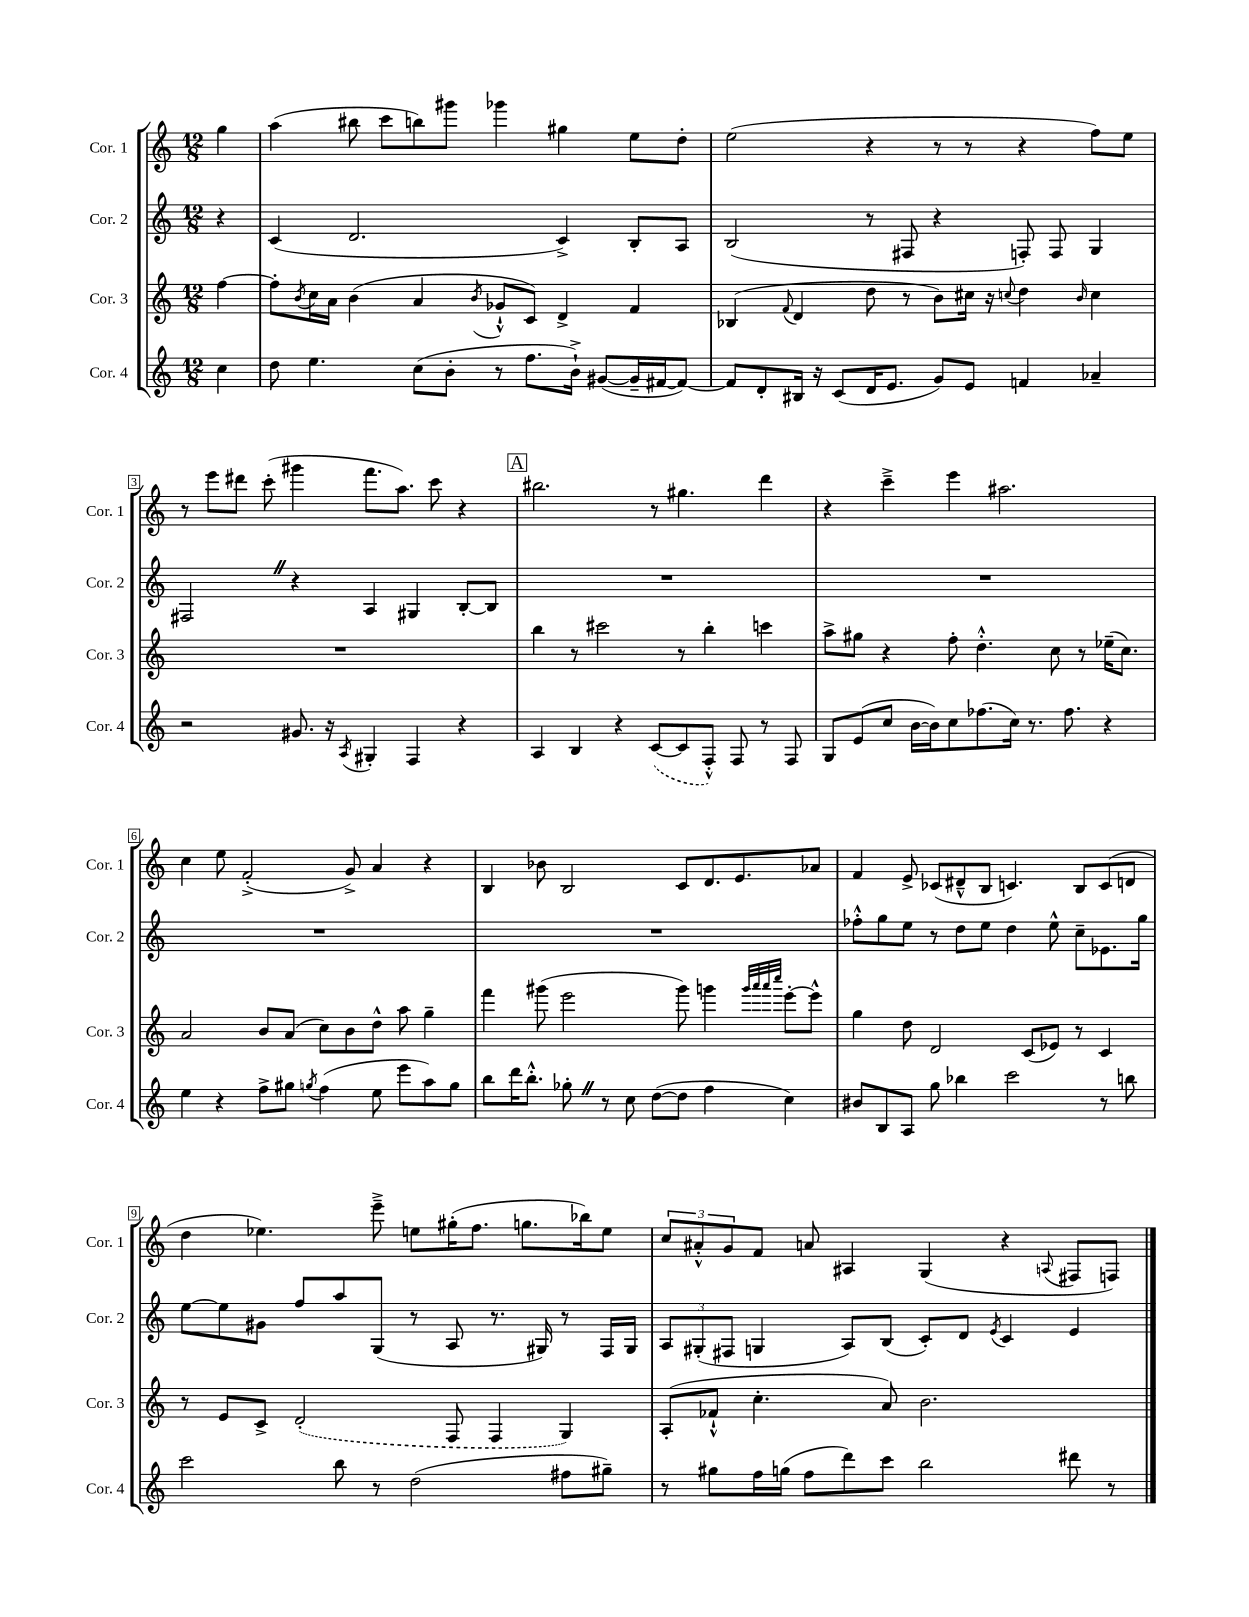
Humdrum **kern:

**kern	**kern	**kern	**kern
*part4	*part3	*part2	*part1
*staff4	*staff3	*staff2	*staff1
*I"Cor. 4	*I"Cor. 3	*I"Cor. 2	*I"Cor. 1
*I'Cor. 4	*I'Cor. 3	*I'Cor. 2	*I'Cor. 1
*clefG2	*clefG2	*clefG2	*clefG2
*k[]	*k[]	*k[]	*k[]
*M12/8	*M12/8	*M12/8	*M12/8
=	=	=	=
4cc\	[4ff\	4r	4gg\
=1	=1	=1	=1
8dd\	8ff'\L]	(4c/	(4aa\
.	8qb/	.	.
4.ee\	16cc\L	.	.
.	16a\JJ	.	.
.	(4b\	2.d/	8bb#X\
.	.	.	8ccc\L
(8cc\L	4a/	.	8bbn\)
8b'\J	.	.	8ggg#X\J
.	8qb/	.	.
8r	8g-X`^^/L	.	4ggg-X\
8.ff\L	8c/J)	.	.
.	4d^/	4c^/)	4gg#X\
16b`^\Jk)	.	.	.
([8g#X/L	.	.	.
16g#~/L]	4f/	8B'/L	8ee\L
[16f#X/J	.	.	.
8f#/J_)	.	8A/J	8dd'\J
=2	=2	=2	=2
8f#/L]	(4B-X/	(2B/	(2ee\
8d'/	.	.	.
.	8qqf/	.	.
16B#X/Jk	4d/	.	.
16r	.	.	.
(8c/L	.	.	.
16d/K	8dd\	8r	4r
8.e/J	.	.	.
.	8r	8F#X/	.
8g/L)	8b\L)	4r	8r
8e/J	16cc#X\Jk	.	8r
.	16r	.	.
.	8qqccn/	.	.
4fn/	4dd\	8Fn'/)	4r
.	.	8F/	.
.	16qqb/	.	.
4a-X~/	4cc\	4G/	8ff\L)
.	.	.	8ee\J
!!LO:LB:g=z
=3	=3	=3	=3
2r	1.r	2F#XZ/	8r
.	.	.	8eee\L
.	.	.	8ddd#X\J
.	.	.	(8ccc'\
8.g#X/	.	4r	4ggg#X\
16r	.	.	.
8qA/	.	.	.
4G#X'/	.	4A/	8.fff\L
.	.	.	8.aa\J)
4F/	.	4G#X/	.
.	.	.	8ccc\
4r	.	[8B'/L	4r
.	.	8B/J]	.
!!LO:REH:place=s1:t=A
=4	=4	=4	=4
4A/	4bb\	1.r	2.bb#X\
4B/	8r	.	.
.	2ccc#X\	.	.
4r	.	.	.
([8c/L	.	.	8r
8c/]	8r	.	4.gg#X\
8F'^^/J)	4bb'\	.	.
8F/	.	.	.
8r	4cccn\	.	4ddd\
8F/	.	.	.
=5	=5	=5	=5
8G/L	8aa^\L	1.r	4r
(8e/	8gg#X\J	.	.
8cc/J	4r	.	4ccc~^\
[16b\LL	.	.	.
16b\J])	.	.	.
8cc\	8ff'\	.	4eee\
(8.ff-X\	4.dd'^^\	.	.
.	.	.	2.aa#X\
16cc\Jk)	.	.	.
8.r	.	.	.
.	8cc\	.	.
8.ff-\	.	.	.
.	8r	.	.
4r	(16ee-X~\KL	.	.
.	8.cc\J)	.	.
!!LO:LB:g=z
=6	=6	=6	=6
4ee\	2a/	1.r	4cc\
4r	.	.	8ee\
.	.	.	(2f'^/
8ff^\L	8b/L	.	.
8gg#X\J	(8a/J	.	.
8qggn/	.	.	.
(4ff\	8cc\L)	.	.
.	8b\	.	8g^/)
8ee\	8dd^^\J	.	4a/
8eee\L	8aa\	.	.
8aa\)	4gg~\	.	4r
8gg\J	.	.	.
=7	=7	=7	=7
8bb\L	4fff\	1.r	4B/
16ddd\K	.	.	.
8.bb'^^\J	.	.	.
.	(8ggg#X\	.	8b-X\
8gg-X'Z\	2eee\	.	2B/
8r	.	.	.
8cc\	.	.	.
([8dd\L	.	.	.
8dd\J]	8ggg#\)	.	8c/L
4ff\	4gggn\	.	8.d/
.	.	.	8.e/
.	32qqggg/LLL	.	.
.	32qqaaa/	.	.
.	32qqaaa/	.	.
.	32qqcccc/JJJ	.	.
4cc\)	[8eee'\L	.	.
.	8eee^^\J]	.	8a-X/J
=8	=8	=8	=8
8b#X/L	4gg\	8ff-X'^^\L	4f/
8B/	.	8gg\	.
8A/J	8dd\	8ee\J	8e^/
8gg\	2d/	8r	(8c-X/L
4bb-X\	.	8dd\L	8d#X~^^/
.	.	8ee\J	8B/J
2ccc\	.	4dd\	4.cn/)
.	(8c/L	.	.
.	8e-X/J)	8ee^^\	.
.	8r	8cc~\L	8B/L
8r	4c/	8.e-X\	(8c/
8bbn\	.	.	8dn/J
.	.	16gg\Jk	.
!!LO:LB:g=z
=9	=9	=9	=9
2ccc\	8r	[8ee\L	4dd\
.	8e/L	8ee\]	.
.	8c^/J	8g#X\J	4.ee-X\)
.	(2d'/	8ff/L	.
8bb\	.	8aa/	.
8r	.	(8G/J	8eee~^\
(2dd\	.	8r	8een\L
.	8F/	8A/	(16gg#X'\K
.	.	.	8.ff\J
.	4F/	8.r	.
.	.	.	8.ggn\L
.	.	16G#X/)	.
8ff#X\L	4G/)	8r	.
.	.	.	16bb-X\k)
8gg#X~\J)	.	16F/LL	8ee\J
.	.	16G#/JJ	.
=10	=10	=10	=10
8r	(8A'/L	12A/L	12cc/L
.	.	(12G#X'/	12a#X'^^/
8gg#X\L	8f-X`^^/J	.	.
.	.	12F#X/J	12g/
16ff\L	4.cc'\	4Gn/	8f/J
(16ggn\JJ	.	.	.
8ff\L	.	.	8an/
8ddd\)	.	8A/L)	4A#X/
8ccc\J	8a/)	(8B/J	.
2bb\	2.b\	8c'/L)	(4G/
.	.	8d/J	.
.	.	8qe/	.
.	.	4c/	4r
.	.	.	8qqAn/
8ddd#X\	.	4e/	8F#X/L
8r	.	.	8Fn/J)
==	==	==	==
*-	*-	*-	*-
